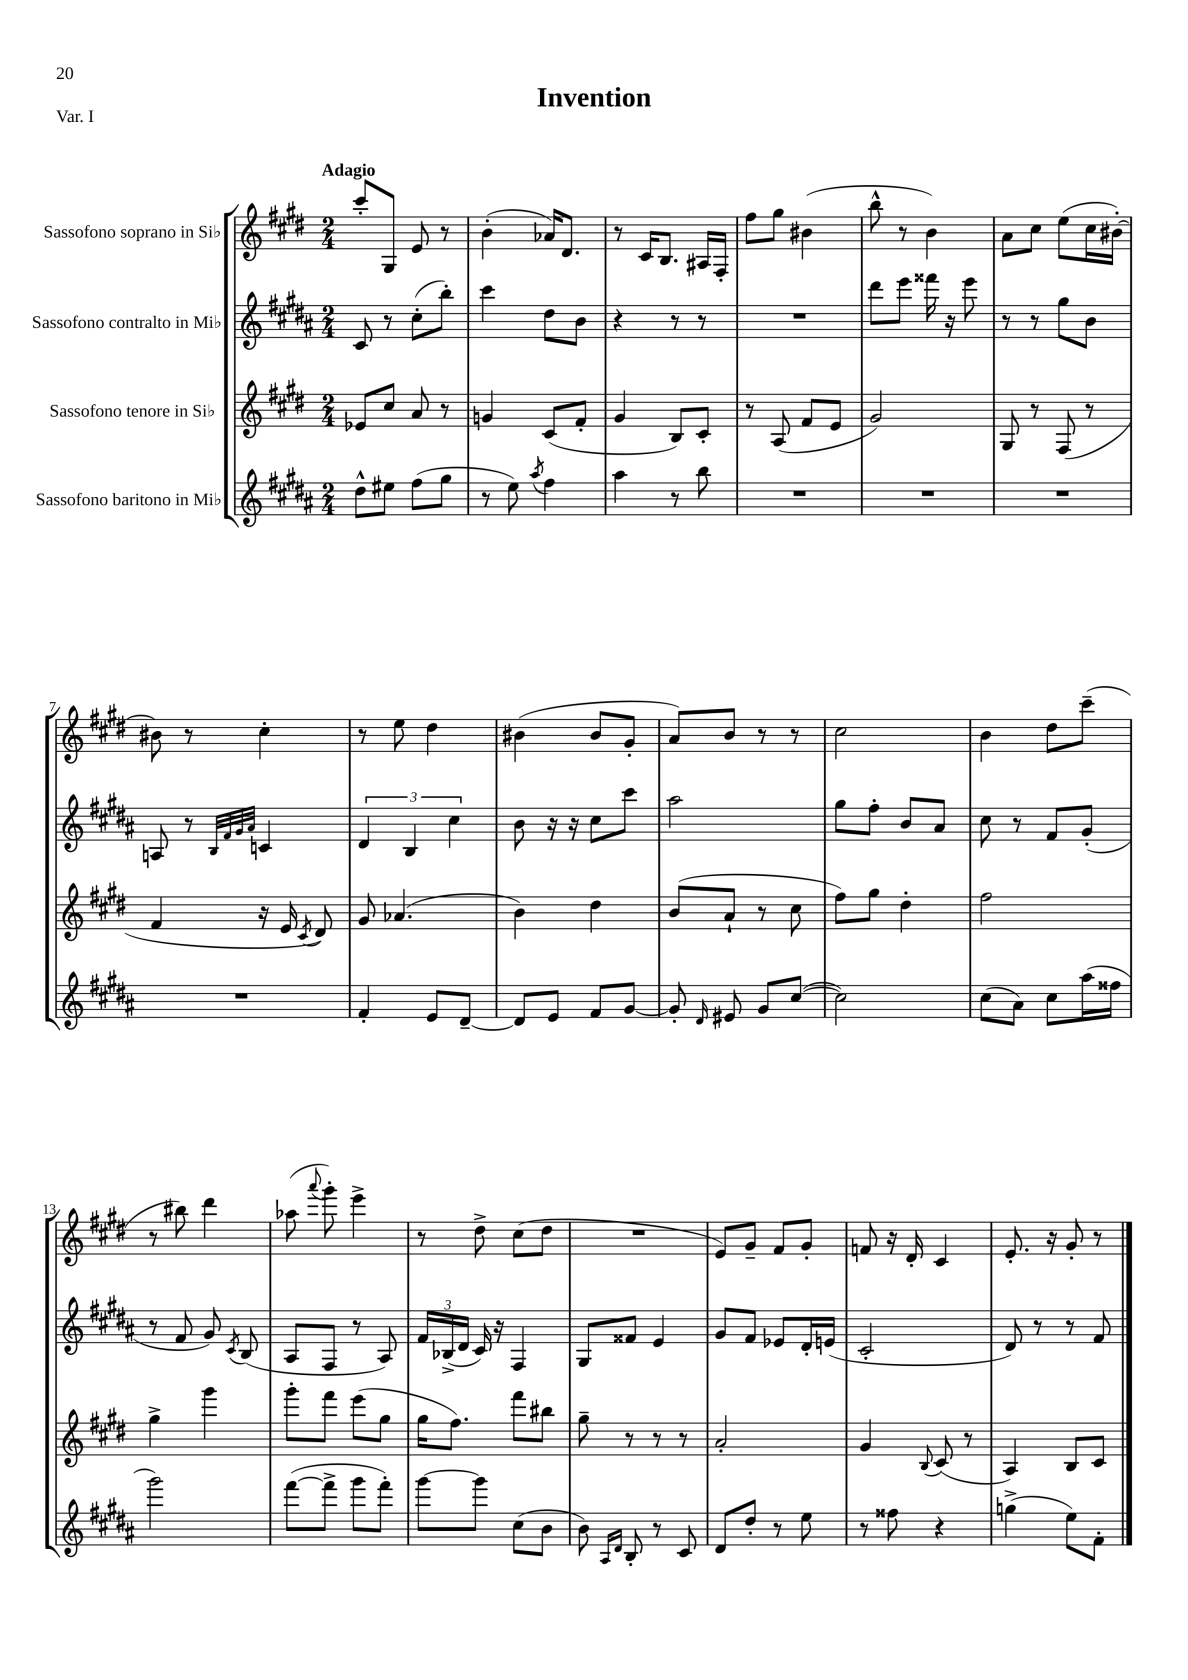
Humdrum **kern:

**kern	**kern	**kern	**kern
*part4	*part3	*part2	*part1
*staff4	*staff3	*staff2	*staff1
*I"Sassofono baritono in Mi♭	*I"Sassofono tenore in Si♭	*I"Sassofono contralto in Mi♭	*I"Sassofono soprano in Si♭
*clefG2	*clefG2	*clefG2	*clefG2
*k[f#c#g#d#a#]	*k[f#c#g#d#]	*k[f#c#g#d#a#]	*k[f#c#g#d#]
*M2/4	*M2/4	*M2/4	*M2/4
=1	=1	=1	=1
!	!	!	!LO:TX:a:B:t=Adagio
8dd#^^\L	8e-X/L	8c#/	8ccc#'/L
8ee#X\J	8cc#/J	8r	8G#/J
(8ff#\L	8a/	(8cc#'\L	8e/
8gg#\J	8r	8bb'\J)	8r
=2	=2	=2	=2
8r	4gn/	4ccc#\	(4b'\
8ee\)	.	.	.
8qaa#/	.	.	.
4ff#\	(8c#/L	8dd#\L	16a-X/KL)
.	.	.	8.d#/J
.	8f#'/J	8b\J	.
=3	=3	=3	=3
4aa#\	4g#/	4r	8r
.	.	.	16c#/KL
.	.	.	8.B/J
8r	8B/L)	8r	.
8bb\	8c#'/J	8r	16A#X/LL
.	.	.	16F#'/JJ
=4	=4	=4	=4
2r	8r	2r	8ff#\L
.	(8A/	.	8gg#\J
.	8f#/L	.	(4b#X\
.	8e/J	.	.
=5	=5	=5	=5
2r	2g#/)	8ddd#\L	8bb^^\
.	.	8eee\J	8r
.	.	16fff##X\	4b\)
.	.	16r	.
.	.	8eee\	.
=6	=6	=6	=6
2r	8G#/	8r	8a\L
.	8r	8r	8cc#\J
.	(8F#/	8gg#\L	(8ee\L
.	8r	8b\J	16cc#\L
.	.	.	[16b#X'\JJ)
!!LO:LB:g=z
=7	=7	=7	=7
2r	4f#/	8An/	8b#X\]
.	.	8r	8r
.	.	32qqB/LLL	.
.	.	32qqf#/	.
.	.	32qqg#/	.
.	.	32qqa#/JJJ	.
.	16r	4cn/	4cc#'\
.	16e/	.	.
.	8qc#/	.	.
.	8d#/)	.	.
=8	=8	=8	=8
4f#'/	8g#/	6d#/	8r
.	(4.a-X/	.	8ee\
.	.	6B/	.
8e/L	.	.	4dd#\
.	.	6cc#\	.
[8d#~/J	.	.	.
=9	=9	=9	=9
8d#/L]	4b\)	8b\	(4b#X\
8e/J	.	16r	.
.	.	16r	.
8f#/L	4dd#\	8cc#\L	8b#/L
[8g#/J	.	8ccc#\J	8g#'/J
=10	=10	=10	=10
8g#'/]	(8b/L	2aa#\	8a/L)
16qqd#/	.	.	.
8e#X/	8a`/J	.	8b/J
8g#/L	8r	.	8r
([8cc#/J	8cc#\	.	8r
=11	=11	=11	=11
2cc#\])	8ff#\L)	8gg#\L	2cc#\
.	8gg#\J	8ff#'\J	.
.	4dd#'\	8b/L	.
.	.	8a#/J	.
=12	=12	=12	=12
(8cc#\L	2ff#\	8cc#\	4b\
8a#\J)	.	8r	.
8cc#\L	.	8f#/L	8dd#\L
(16aa#\L	.	(8g#'/J	(8ccc#~\J
16ff##X\JJ	.	.	.
!!LO:LB:g=z
=13	=13	=13	=13
2ggg#\)	4gg#^\	8r	8r
.	.	8f#/	8bb#X\)
.	4ggg#\	8g#/)	4ddd#\
.	.	8qc#/	.
.	.	(8B/	.
=14	=14	=14	=14
([8fff#\L	8ggg#'\L	8A#/L	(8aa-X\
.	.	.	8qqaaa/
8fff#^\J]	8fff#\J	8F#/J	8ggg#'\)
8ggg#\L	(8eee\L	8r	4eee^\
8fff#'\J)	8gg#\J	8A#/)	.
=15	=15	=15	=15
[8ggg#\L	16gg#\KL	24f#/LL	8r
.	.	(24B-X^/	.
.	8.ff#\J)	.	.
.	.	24d#/JJ	.
8ggg#\J]	.	16c#/)	8dd#^\
.	.	16r	.
(8cc#\L	8fff#\L	4F#/	(8cc#\L
8b\J	8bb#X\J	.	8dd#\J
=16	=16	=16	=16
8b\)	8gg#~\	8G#/L	2r
16qqA#/LL	.	.	.
16qqd#/JJ	.	.	.
8B'/	8r	8f##X/J	.
8r	8r	4e/	.
8c#/	8r	.	.
=17	=17	=17	=17
8d#/L	2a'/	8g#/L	8e/L)
8dd#'/J	.	8f#/J	8g#~/J
8r	.	8e-X/L	8f#/L
8ee\	.	16d#'/L	8g#'/J
.	.	(16en/JJ	.
=18	=18	=18	=18
8r	4g#/	2c#'/	8fn/
8ff##X\	.	.	16r
.	.	.	16d#'/
.	8qqB/	.	.
4r	(8c#/	.	4c#/
.	8r	.	.
=19	=19	=19	=19
(4ggn^\	4A/)	8d#/)	8.e'/
.	.	8r	.
.	.	.	16r
8ee\L)	8B/L	8r	8g#'/
8f#'\J	8c#/J	8f#/	8r
==	==	==	==
*-	*-	*-	*-
